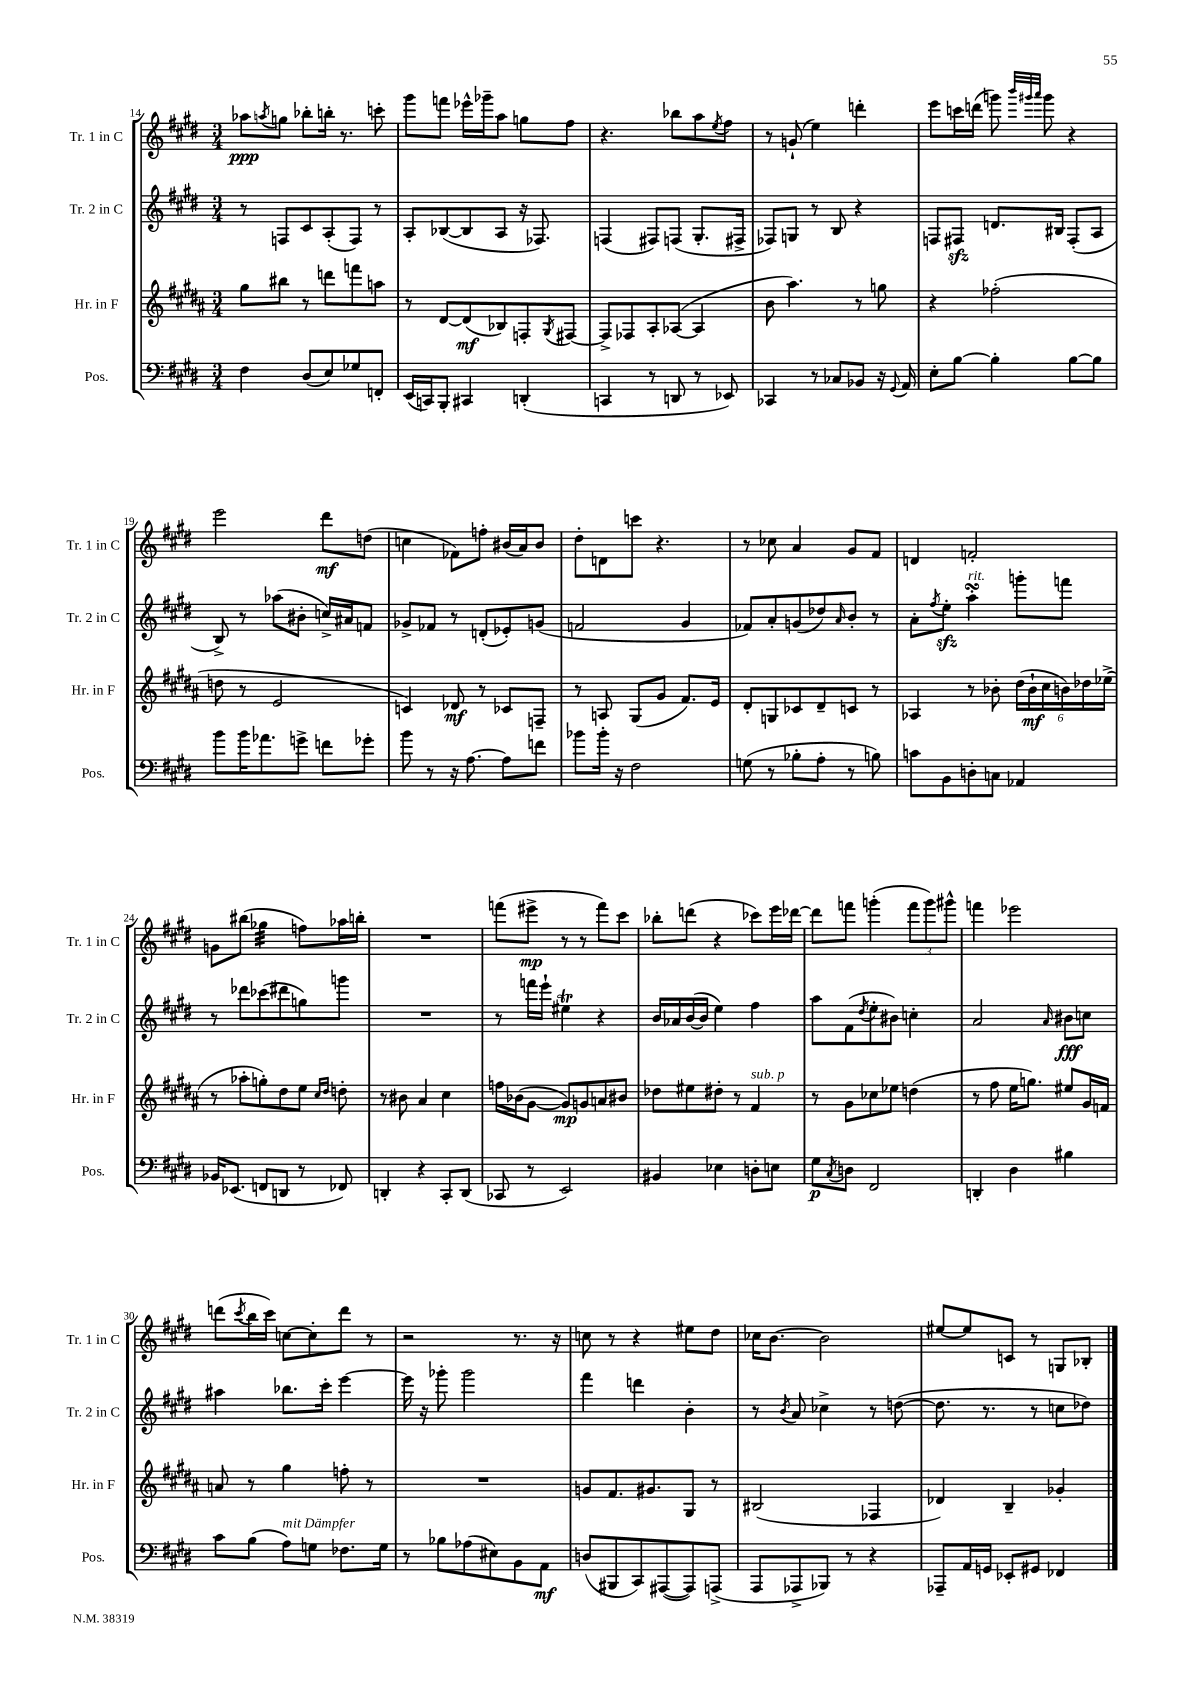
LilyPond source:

<<
\new StaffGroup <<
\new Staff = "s0" \with { instrumentName = "Tr. 1 in C" shortInstrumentName = "Tr. 1 in C" } {
    \clef treble \key e \major \numericTimeSignature \time 3/4
    aes''8\ppp \acciaccatura { a''8 } g''8 bes''8-. b''16-. r8. c'''8-. |
    gis'''8 f'''8 ees'''16-^ ges'''16-- a''8 g''8 fis''8 |
    r4. bes''8 a''8 \acciaccatura { e''8 } fis''8 |
    r8 g'8-!( e''4) d'''4-. |
    e'''8 c'''16 d'''16( g'''8) \grace { b'''32 gis'''32 a'''32 } gis'''8 r4 |
    e'''2 dis'''8\mf d''8( |
    c''4 fes'8) f''8-. bis'16( a'16) bis'8 |
    dis''8-. d'8 c'''8 r4. |
    r8 ces''8 a'4 gis'8 fis'8 |
    d'4 f'2-. |
    g'8 bis''8( ges''4:32 f''8) aes''16 b''16-. |
    R2. |
    f'''8( eis'''8->\mp r8 r8 f'''8) cis'''8 |
    bes''8-. d'''8( r4 ces'''8) e'''16 des'''16~ |
    des'''8 f'''8 g'''4-.( \tuplet 3/2 { f'''8 g'''8) gis'''8-^ } |
    f'''4 ees'''2 |
    d'''8( \acciaccatura { cis'''8 } b''16 cis'''16) c''8~ c''8-. d'''8 r8 |
    r2 r8. r16 |
    c''8 r8 r4 eis''8 dis''8 |
    ces''16 b'8.~ b'2 |
    eis''8~ eis''8 c'8 r8 g8 bes8-. \bar "|." |
}
\new Staff = "s1" \with { instrumentName = "Tr. 2 in C" shortInstrumentName = "Tr. 2 in C" } {
    \clef treble \key e \major \numericTimeSignature \time 3/4
    r8 f8 cis'8 a8-.( f8) r8 |
    a8-. bes8~( bes8 a8 r16 fes8.) |
    f4( fis8) f8( gis8.-. fis16-> |
    fes8) g8 r8 b8 r4 |
    f8 fis8\sfz d'8. bis16 fis8-.( a8 |
    b8->) r8 aes''8( bis'8-. c''16->) ais'16 f'8 |
    ges'8-> fes'8 r8 d'8-.( ees'8-.) g'8( |
    f'2 gis'4 |
    fes'8) a'8-. g'8( des''8) \grace { a'16 } b'8-. r8 |
    a'8-. \acciaccatura { fis''8 } e''8-.\sfz a''4-.\turn^\markup { \italic "rit." } g'''8-. f'''8 |
    r8 des'''8 ces'''8( dis'''8 g''8) g'''8 |
    R2. |
    r8 f'''16 e'''16-! eis''4\trill r4 |
    b'16 aes'16 b'16~( b'16 e''4) fis''4 |
    a''8 fis'8( \acciaccatura { dis''8 } e''8-. bis'8) c''4-. |
    a'2 \grace { a'16 } bis'8\fff c''8 |
    ais''4 bes''8. cis'''16-. e'''4~ |
    e'''16 r16 ges'''8-. ges'''2 |
    fis'''4 d'''4 b'4-. |
    r8 \acciaccatura { b'8 } a'8 ces''4-> r8 d''8~( |
    d''8. r8. r8 c''8 des''8) \bar "|." |
}
\new Staff = "s2" \with { instrumentName = "Hr. in F" shortInstrumentName = "Hr. in F" } {
    \clef treble \key b \major \numericTimeSignature \time 3/4
    gis''8 bis''8 r8 d'''8 f'''8 a''8 |
    r8 dis'8~ dis'8\mf( bes8) f8-. \acciaccatura { gis8 } fis8~ |
    fis8-> fes8 ais8-. aes8~( aes4 |
    b'8 ais''4.) r8 g''8 |
    r4 fes''2-.( |
    d''8 r8 e'2 |
    c'4) des'8\mf r8 ces'8 f8-- |
    r8 a8 gis8( gis'8 fis'8.) e'16 |
    dis'8-. g8 ces'8 dis'8-- c'8 r8 |
    aes4 r8 bes'8-. \tuplet 6/4 { dis''16( bes'16-!\mf cis''16 b'16) des''16 ees''16->( } |
    r8 aes''8-. g''8-.) dis''8 e''8 \grace { cis''16 dis''16 } d''8-. |
    r8 bis'8 ais'4 cis''4 |
    f''16 bes'16( gis'8~ gis'8\mp) g'8 a'8 bis'8 |
    des''8 eis''8 dis''8-. r8 fis'4^\markup { \italic "sub. p" } |
    r8 gis'8 ces''8 ees''8 d''4( |
    r8 fis''8 e''16 g''8.) eis''8 gis'16 f'16 |
    a'8 r8 gis''4 f''8-. r8 |
    R2. |
    g'8 fis'8. gis'8. gis8 r8 |
    bis2( fes4 |
    des'4) b4-- ges'4-. \bar "|." |
}
\new Staff = "s3" \with { instrumentName = "Pos." shortInstrumentName = "Pos." } {
    \clef bass \key e \major \numericTimeSignature \time 3/4
    fis4 dis8( e8) ges8 f,8-. |
    e,16( c,16) b,,8-. cis,4 d,4-.( |
    c,4 r8 d,8 r8 ees,8) |
    ces,4 r8 ces8 bes,8 r16 \appoggiatura { gis,8 } a,16 |
    e8-. b8~ b4-. b8~ b8 |
    b'8 b'16 aes'8. g'8-> f'8 ges'8-. |
    b'8 r8 r16 a8.~ a8 f'8 |
    bes'8 bes'16-. r16 fis2 |
    g8( r8 bes8-. a8-. r8 b8) |
    c'8 b,8 d8-. c8 aes,4 |
    bes,16 ees,8.( f,8 d,8 r8 fes,8) |
    d,4-. r4 cis,8-. d,8( |
    ces,8 r8 e,2) |
    bis,4 ees4 d8-. e8 |
    gis8\p \acciaccatura { cis8 } d8 fis,2 |
    d,4-. dis4 bis4 |
    cis'8 b8( a8^\markup { \italic "mit Dämpfer" }) g8 fes8. g16 |
    r8 bes8 aes8( eis8) b,8 a,8\mf |
    d8( bis,,8 cis,8) ais,,8~( ais,,8) a,,8->( |
    a,,8 aes,,8-> bes,,8) r8 r4 |
    aes,,8-- a,16 g,16 ees,8-. gis,8 fes,4 \bar "|." |
}
>>
>>
\layout { \context { \Score currentBarNumber = #14 } }
